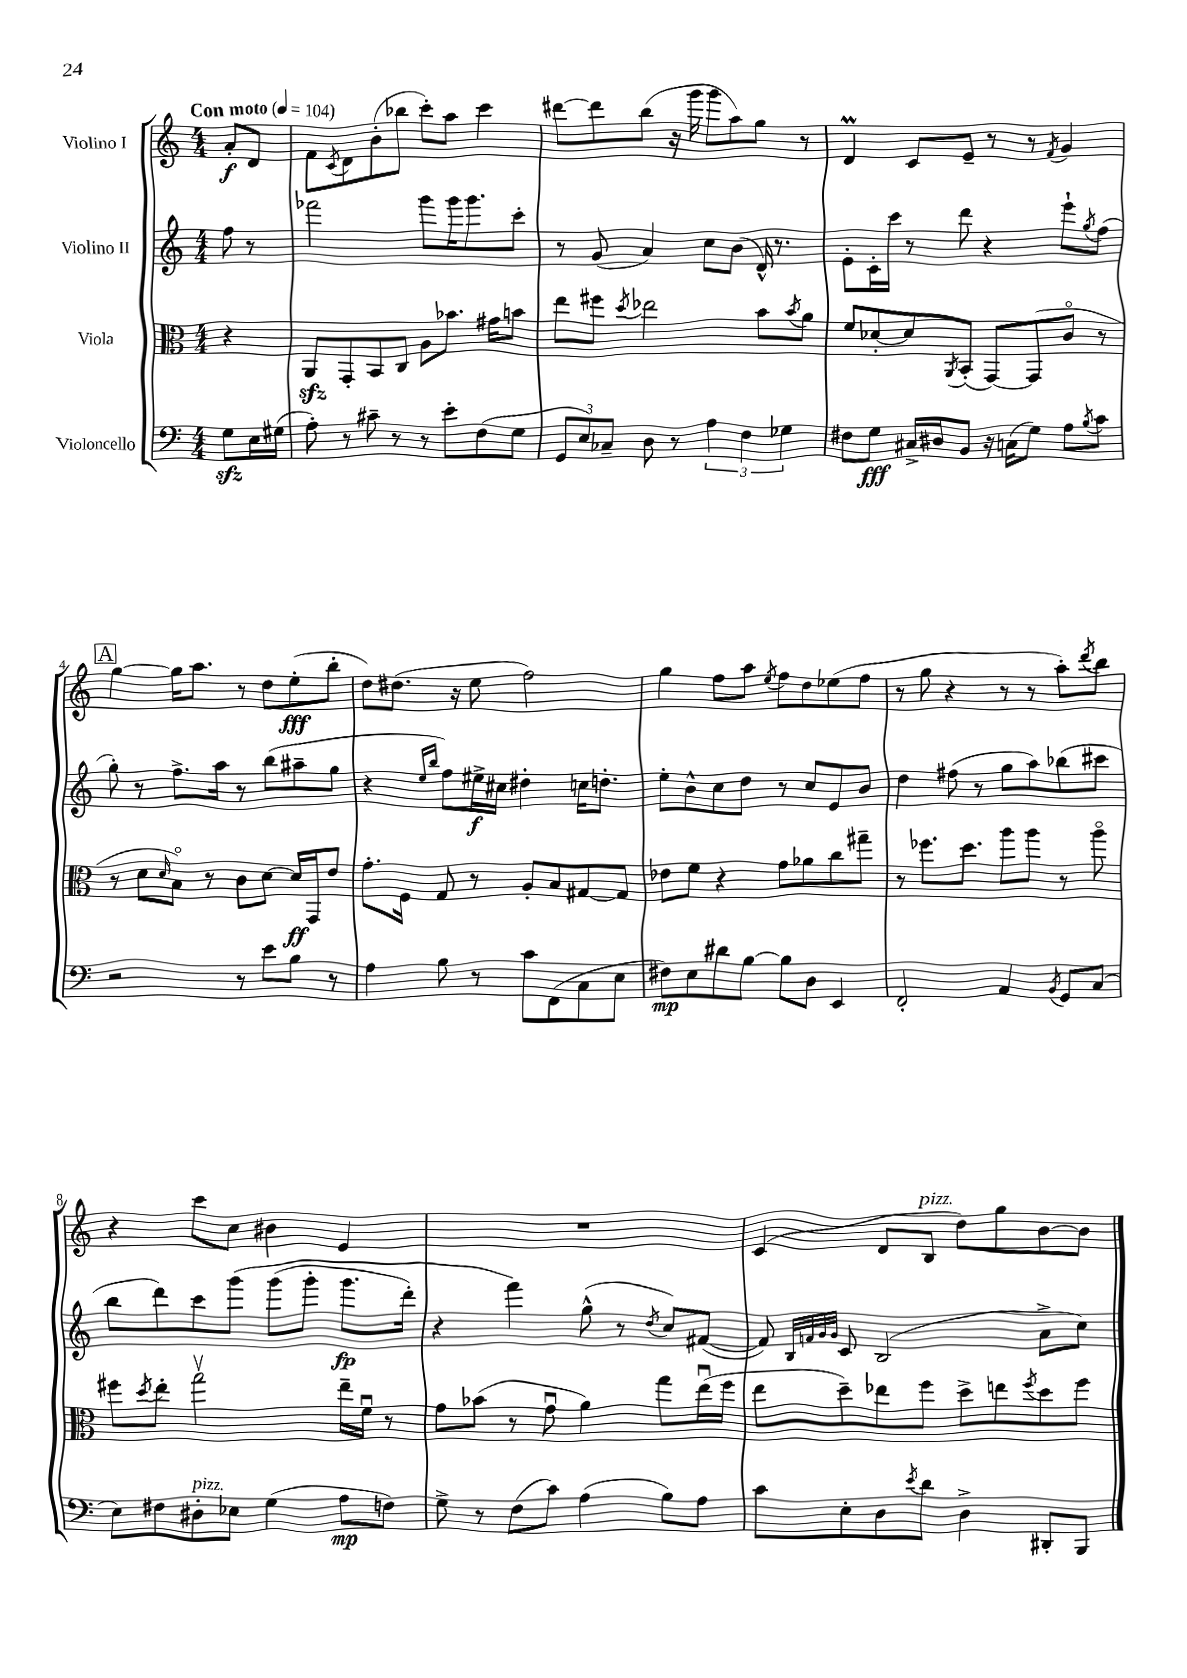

**kern	**kern	**kern	**kern
*staff4	*staff3	*staff2	*staff1
*clefF4	*clefC3	*clefG2	*clefG2
*k[]	*k[]	*k[]	*k[]
*M4/4	*M4/4	*M4/4	*M4/4
*MM104	*MM104	*MM104	*MM104
8G	4r	8ff	8a'
16E	.	8r	8d
(16G#	.	.	.
=	=	=	=
8A')	8AA	2fff-	8f
.	.	.	8qc
8r	8GG'	.	8d
8c#~	8BB	.	(8b'
8r	8C	.	8bb-
8r	8A	8ggg	8ccc')
8e'	8.b-	16ggg	8aa
.	.	8.ggg	.
(8F	.	.	4ccc
.	16g#	.	.
8G	8b	8ccc'	.
=	=	=	=
12GG	8ee	8r	[8ddd#
12E)	.	.	.
.	8ff#	(8g	8ddd#]
12C-~	.	.	.
.	8qdd	.	.
8D	2ee-	4a)	(8bb
8r	.	.	16r
.	.	.	16ggg
6A	.	8cc	8ggg
.	.	(8b	8aa)
6F	.	.	.
.	8b	16d^^)	8gg
.	.	8.r	.
6G-	.	.	.
.	8qb	.	.
.	8a	.	8r
=	=	=	=
8F#	8f	8e'	4d
8G	[8d-'	16c'	.
.	.	16ccc	.
16C#^	8d-]	8r	8c
16D#	.	.	.
.	8qAA	.	.
8BB	(8BB'	8ddd	8e~
16r	[8GG)	4r	8r
(16C	.	.	.
8G)	(8GG]	.	8r
.	.	.	8qf
8A	8co	8eee`	4g
8qB	.	8qgg	.
8c	8r	(8ff	.
=	=	=	=
2r	8r	8gg')	[4gg
.	8d	8r	.
.	16qqd	.	.
.	8Bo)	8.ff^	16gg]
.	.	.	8.aa
.	8r	.	.
.	.	16aa	.
8r	8c	8r	8r
8e	[8d	(8bb	8dd
8B	16d]	8aa#~	(8ee'
.	16GG	.	.
8r	8e	8gg	8bb'
=	=	=	=
4A	8.g'	4r	8dd)
.	.	.	(8.dd#
.	16F	.	.
.	.	16qqee	.
.	.	16qqbb	.
8B	8G	8ff)	.
.	.	.	16r
8r	8r	16ee#^	8ee
.	.	16cc#	.
8c	8A'	4dd#'	2ff)
(8FF	8B	.	.
8C	[8G#	16cc	.
.	.	8.dd'	.
8E	8G#]	.	.
=	=	=	=
8F#)	8e-	8ee'	4gg
8E	8f	8b^^	.
8d#	4r	8cc	8ff
[8B	.	8dd	8aa
.	.	.	8qee
8B]	8g	8r	8ff
8D	8a-	8cc	8dd
4EE	8cc	8e	(8ee-
.	8gg#~	8b	8ff
=	=	=	=
2FF'	8r	4dd	8r
.	8.ff-	.	8gg
.	.	(8ff#	4r
.	8.dd	.	.
.	.	8r	.
4AA	8aa	8gg	8r
.	8aa	8aa)	8r
8qBB	.	.	.
8GG	8r	(8bb-	8aa')
.	.	.	8qddd
(8C	8aao	8ccc#	8bb
=	=	=	=
8E)	8ff#	8bb	4r
.	8qdd	.	.
8F#	8ee'	8ddd)	.
8D#'	2ggv	8ccc	8ccc
8E-	.	&(8ggg	8cc
(4G	.	(8ggg	4b#
.	.	8ggg'	.
8A	16ee~	8.ggg	4e
.	16fu	.	.
8F)	8r	.	.
.	.	16ddd')	.
=	=	=	=
8G^	8g	4r	1r
8r	(8b-	.	.
(8F	8r	4fff&)	.
8c)	8gu	.	.
(4A	4a)	(8gg^^	.
.	.	8r	.
.	.	8qdd	.
8B)	8gg	8cc)	.
8A	(16eeu	([8f#	.
.	16ff	.	.
=	=	=	=
8c	8ee	8f#])	(4c
.	.	32qqB	.
.	.	32qqf	.
.	.	32qqg	.
.	.	32qqg	.
8E'	8dd~)	8c	.
8D	8ee-	(2B	8d
8qe	.	.	.
8d	8ff	.	8B
4D^	8dd^	.	8dd)
.	8ee	.	8gg
.	8qff	.	.
8DD#'	8dd	8a^	[8b
8BBB	8ff	8cc)	8b]
==	==	==	==
*-	*-	*-	*-
